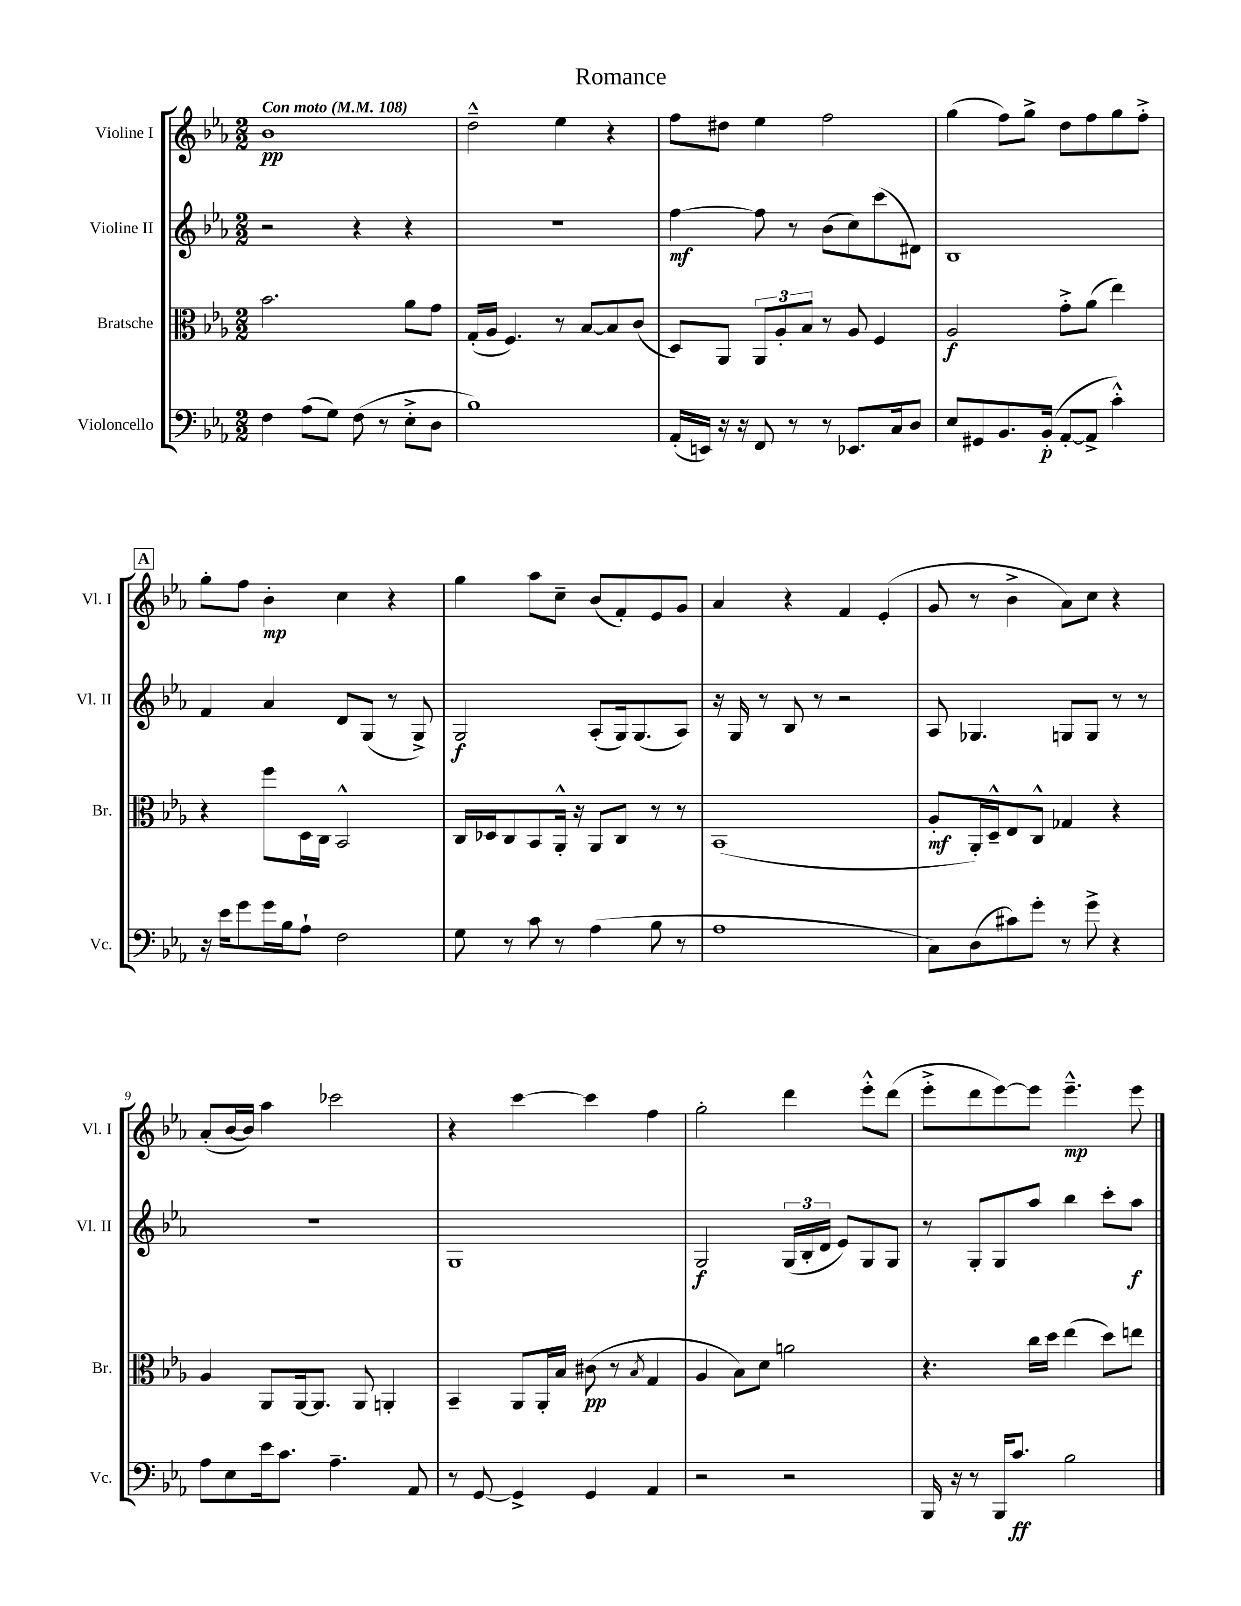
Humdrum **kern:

**kern	**dynam	**kern	**dynam	**kern	**dynam	**kern	**dynam
*part4	*part4	*part3	*part3	*part2	*part2	*part1	*part1
*staff4	*staff4	*staff3	*staff3	*staff2	*staff2	*staff1	*staff1
*I"Violoncello	*	*I"Bratsche	*	*I"Violine II	*	*I"Violine I	*
*I'Vc.	*	*I'Br.	*	*I'Vl. II	*	*I'Vl. I	*
*clefF4	*	*clefC3	*	*clefG2	*	*clefG2	*
*k[b-e-a-]	*	*k[b-e-a-]	*	*k[b-e-a-]	*	*k[b-e-a-]	*
*M2/2	*	*M2/2	*	*M2/2	*	*M2/2	*
*MM108	*	*MM108	*	*MM108	*	*MM108	*
=1	=1	=1	=1	=1	=1	=1	=1
!	!	!	!	!	!	!LO:TX:a:B:t=Con moto	!
4F\	.	2.b-\	.	2r	.	1b-	pp
(8A-\L	.	.	.	.	.	.	.
8G\J)	.	.	.	.	.	.	.
(8F\	.	.	.	4r	.	.	.
8r	.	.	.	.	.	.	.
8E-'^\L	.	8a-\L	.	4r	.	.	.
8D\J	.	8g\J	.	.	.	.	.
=2	=2	=2	=2	=2	=2	=2	=2
1B-)	.	(16G'/LL	.	1r	.	2dd~^^\	.
.	.	16A-/JJ	.	.	.	.	.
.	.	4.F/)	.	.	.	.	.
.	.	8r	.	.	.	4ee-\	.
.	.	[8B-/L	.	.	.	.	.
.	.	8B-/]	.	.	.	4r	.
.	.	(8c/J	.	.	.	.	.
=3	=3	=3	=3	=3	=3	=3	=3
(16AA-'/LL	.	8D/L)	.	[4ff\	mf	8ff\L	.
16EEn/JJ)	.	.	.	.	.	.	.
16r	.	8AA-/J	.	.	.	8dd#X\J	.
16r	.	.	.	.	.	.	.
8FF/	.	12AA-/L	.	8ff\]	.	4ee-\	.
.	.	12A-'/	.	.	.	.	.
8r	.	.	.	8r	.	.	.
.	.	12B-/J	.	.	.	.	.
8r	.	8r	.	(8b-\L	.	2ff\	.
8.EE-X/L	.	8A-/	.	8cc\)	.	.	.
.	.	4F/	.	(8ccc\	.	.	.
16C/k	.	.	.	.	.	.	.
8D/J	.	.	.	8d#X\J)	.	.	.
=4	=4	=4	=4	=4	=4	=4	=4
8E-/L	.	2A-/	f	1B-	.	(4gg\	.
8GG#X/	.	.	.	.	.	.	.
8.BB-/	.	.	.	.	.	8ff\L)	.
.	.	.	.	.	.	8gg^\J	.
(16BB-'/Jk	p	.	.	.	.	.	.
[8AA-'/L	.	8g'^\L	.	.	.	8dd\L	.
8AA-^/J]	.	(8a-\J	.	.	.	8ff\	.
4c'^^\)	.	4ee-\)	.	.	.	8gg\	.
.	.	.	.	.	.	8ff'^\J	.
!!LO:LB:g=z
!!LO:REH:place=s1:t=A
=5	=5	=5	=5	=5	=5	=5	=5
16r	.	4r	.	4f/	.	8gg'\L	.
16e-\KL	.	.	.	.	.	.	.
8g\	.	.	.	.	.	8ff\J	.
16g\L	.	8ff\L	.	4a-/	.	4b-'\	mp
16B-\J	.	.	.	.	.	.	.
8A-`\J	.	16D\L	.	.	.	.	.
.	.	16C\JJ	.	.	.	.	.
2F\	.	2BB-^^/	.	8d/L	.	4cc\	.
.	.	.	.	(8G/J	.	.	.
.	.	.	.	8r	.	4r	.
.	.	.	.	8G^/)	.	.	.
=6	=6	=6	=6	=6	=6	=6	=6
8G\	.	16C/LL	.	2G/	f	4gg\	.
.	.	16D-X/J	.	.	.	.	.
8r	.	8C/	.	.	.	.	.
8c\	.	8BB-/	.	.	.	8aa-\L	.
8r	.	16AA-'^^/Jk	.	.	.	8cc~\J	.
.	.	16r	.	.	.	.	.
(4A-\	.	8AA-/L	.	(8A-'/L	.	(8b-/L	.
.	.	8C/J	.	16G/k)	.	8f'/)	.
.	.	.	.	(8.G/	.	.	.
8B-\	.	8r	.	.	.	8e-/	.
8r	.	8r	.	8A-/J)	.	8g/J	.
=7	=7	=7	=7	=7	=7	=7	=7
1A-	.	(1BB-	.	16r	.	4a-/	.
.	.	.	.	16G/	.	.	.
.	.	.	.	8r	.	.	.
.	.	.	.	8B-/	.	4r	.
.	.	.	.	8r	.	.	.
.	.	.	.	2r	.	4f/	.
.	.	.	.	.	.	(4e-'/	.
=8	=8	=8	=8	=8	=8	=8	=8
8C\L)	.	8A-'/L	mf	8A-/	.	8g/	.
(8D\	.	16AA-'/L)	.	4.G-X/	.	8r	.
.	.	16D~^^/J	.	.	.	.	.
8c#X\)	.	8E-/	.	.	.	4b-^\	.
8g'\J	.	8C^^/J	.	.	.	.	.
8r	.	4G-X/	.	8Gn/L	.	8a-\L)	.
8g^\	.	.	.	8G/J	.	8cc\J	.
4r	.	4r	.	8r	.	4r	.
.	.	.	.	8r	.	.	.
!!LO:LB:g=z
=9	=9	=9	=9	=9	=9	=9	=9
8A-\L	.	4A-/	.	1r	.	(8a-'/L	.
8E-\	.	.	.	.	.	[16b-/L	.
.	.	.	.	.	.	16b-/JJ])	.
16e-\k	.	8AA-/L	.	.	.	4aa-\	.
8.c\J	.	.	.	.	.	.	.
.	.	[16AA-/k	.	.	.	.	.
.	.	8.AA-/J]	.	.	.	.	.
4.A-~\	.	.	.	.	.	2ccc-X\	.
.	.	8AA-/	.	.	.	.	.
.	.	4AAn'/	.	.	.	.	.
8AA-/	.	.	.	.	.	.	.
=10	=10	=10	=10	=10	=10	=10	=10
8r	.	4BB-~/	.	1G	.	4r	.
[8GG/	.	.	.	.	.	.	.
4GG^/]	.	8AA-/L	.	.	.	[4ccc\	.
.	.	16AA-'/L	.	.	.	.	.
.	.	16B-/JJ	.	.	.	.	.
4GG/	.	(8c#X\	pp	.	.	4ccc\]	.
.	.	8r	.	.	.	.	.
.	.	8qB-/	.	.	.	.	.
4AA-/	.	4G/	.	.	.	4ff\	.
=11	=11	=11	=11	=11	=11	=11	=11
2r	.	4A-/	.	2G/	f	2gg'\	.
.	.	8B-\L)	.	.	.	.	.
.	.	8d\J	.	.	.	.	.
2r	.	2an\	.	(24G/LL	.	4ddd\	.
.	.	.	.	24B-'/	.	.	.
.	.	.	.	24d/JJ	.	.	.
.	.	.	.	8e-/L)	.	.	.
.	.	.	.	8G/	.	8eee-'^^\L	.
.	.	.	.	8G/J	.	(8ddd\J	.
=12	=12	=12	=12	=12	=12	=12	=12
16BBB-/	.	4.r	.	8r	.	8eee-'^\L	.
16r	.	.	.	.	.	.	.
8r	.	.	.	8G'/L	.	8ddd\	.
16BBB-/KL	.	.	.	8G/	.	[8eee-\)	.
8.c/J	ff	.	.	.	.	.	.
.	.	16cc\LL	.	8aa-/J	.	8eee-\J]	.
.	.	16dd\JJ	.	.	.	.	.
2B-\	.	(4ee-\	.	4bb-\	.	4.eee-~^^\	mp
.	.	8dd\L)	.	8ccc'\L	.	.	.
.	.	8een\J	.	8aa-\J	f	8eee-\	.
==	==	==	==	==	==	==	==
*-	*-	*-	*-	*-	*-	*-	*-
